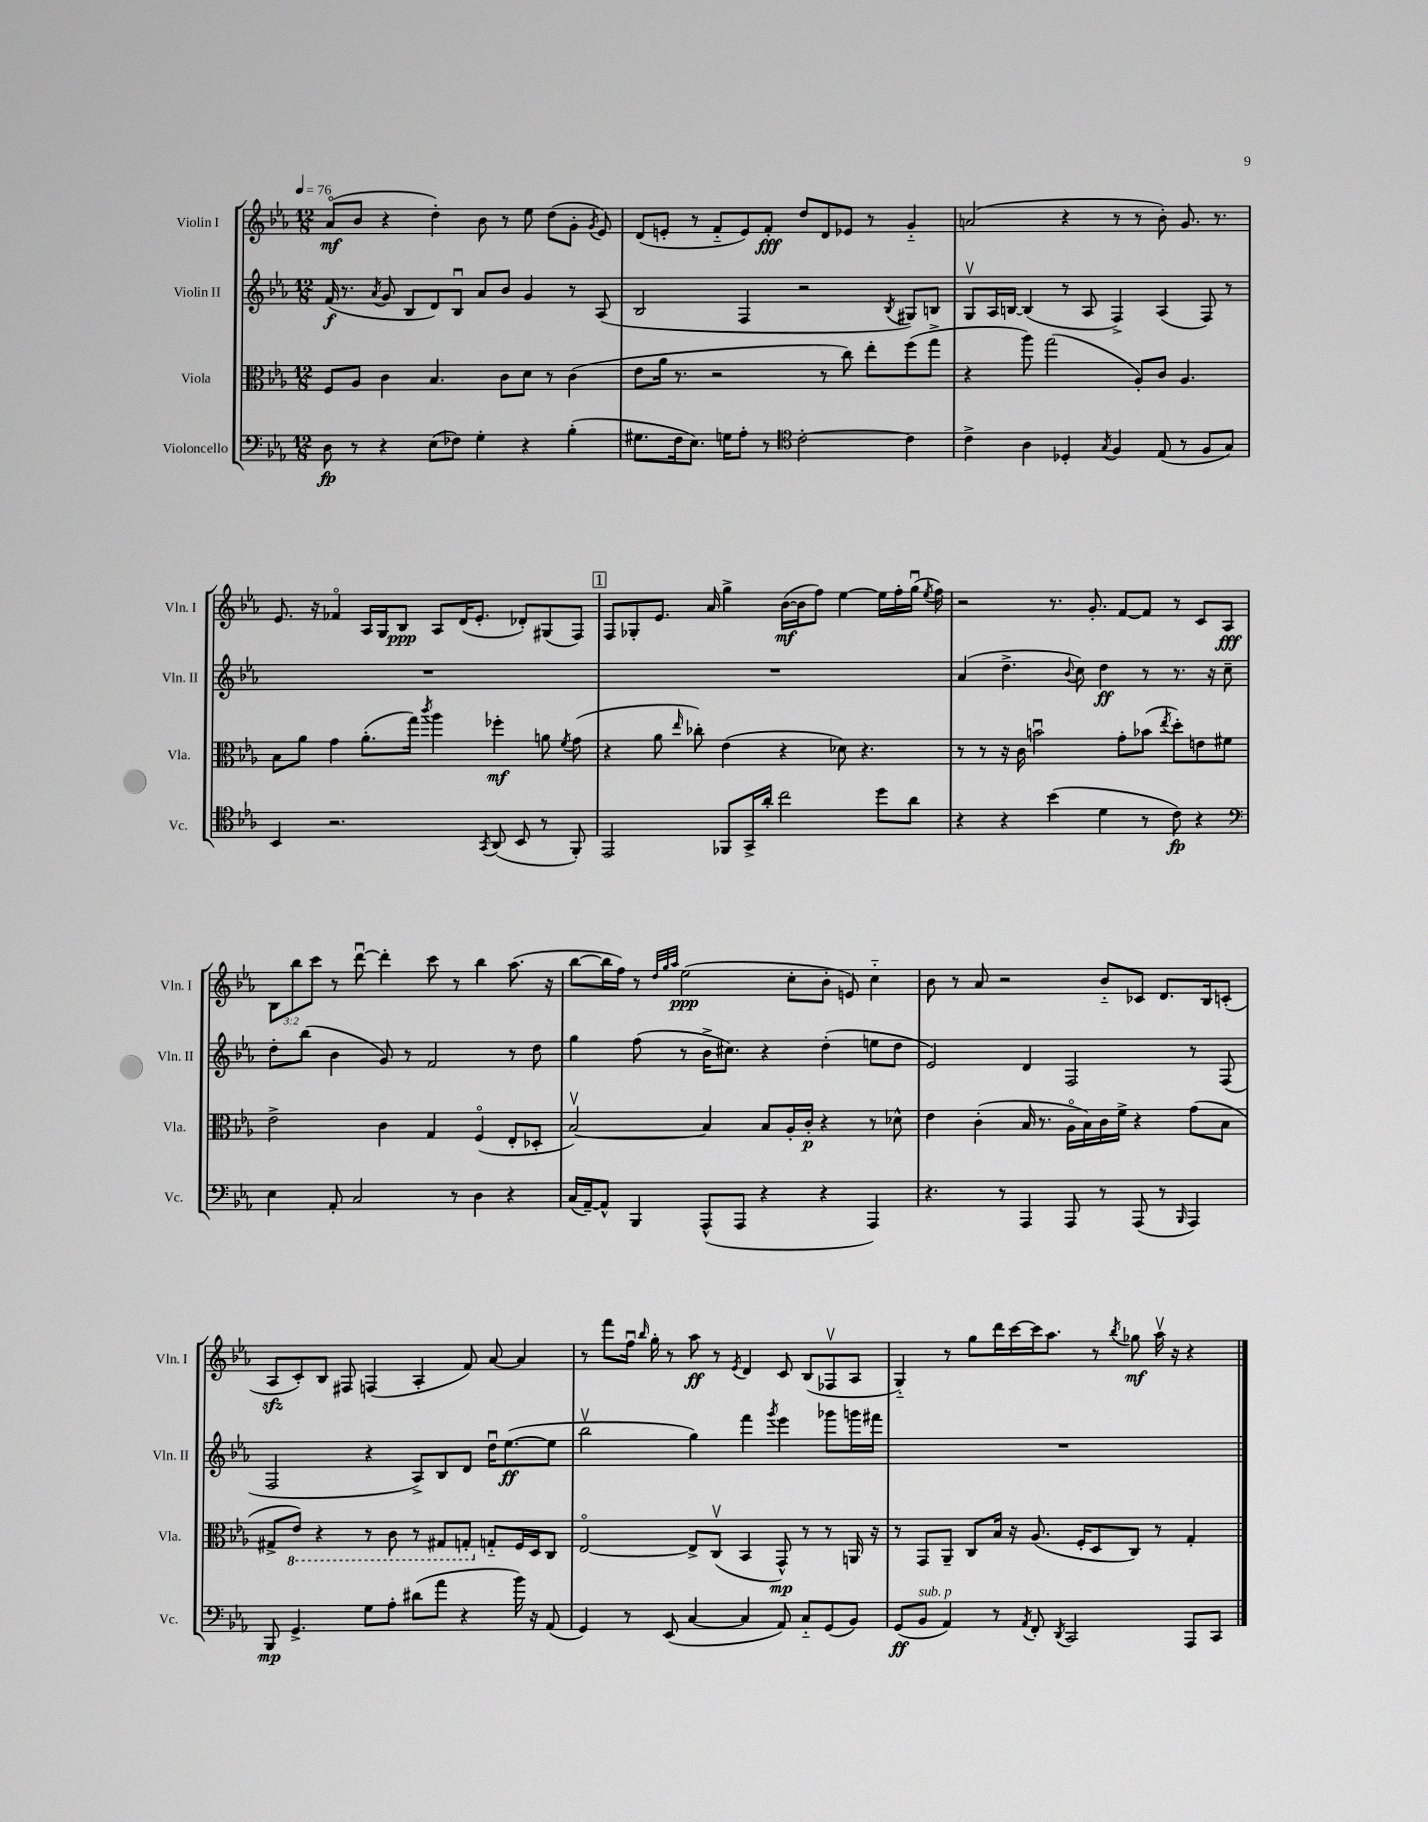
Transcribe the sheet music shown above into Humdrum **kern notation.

**kern	**kern	**kern	**kern
*staff4	*staff3	*staff2	*staff1
*clefF4	*clefC3	*clefG2	*clefG2
*k[b-e-a-]	*k[b-e-a-]	*k[b-e-a-]	*k[b-e-a-]
*M12/8	*M12/8	*M12/8	*M12/8
*MM76	*MM76	*MM76	*MM76
8D	8F	(16f	(8a-o
.	.	8.r	.
8r	8A-	.	8b-
.	.	8qa-	.
4r	4c	8g	4r
.	.	8B-	.
(8E-	4.B-	8d)	4dd')
8F-)	.	8B-u	.
4G'	.	8a-	8b-
.	8c	8b-	8r
4r	8d	4g	8ee-
.	8r	.	(8dd
(4B-'	(4c	8r	8g'
.	.	.	8qg
.	.	(8A-	8e-)
=	=	=	=
8.G#	8e-	2B-	(8d
.	16a-	.	8e'
16F	8.r	.	.
8.E-)	.	.	8r
.	2r	.	8f'~
16G	.	.	.
8A-'	.	4F	8e)
8r	.	.	8f'
*clefC4	*	*	*
[2c'	.	2r	8dd
.	8r	.	8d
.	8cc)	.	8e-
.	8ee-'	.	8r
.	.	8qB-	.
4c]	(8ff	8G#)	4g'~
.	8gg^	8B	.
=	=	=	=
4c^	4r	8Gv	(2a
.	.	16A-	.
.	.	[16B	.
4A-	8aa-)	(4B]	.
.	(2gg	.	.
4D-'	.	8r	4r
.	.	8A-	.
8qG	.	.	.
4F	.	4F^)	8r
.	8A-')	.	8r
(8E-	8c	(4A-	8b-')
8r	4.A-	.	8.g
8F	.	8F)	.
.	.	.	8.r
8G)	.	8r	.
=	=	=	=
4BB-	8B-	1.r	8.e-
.	8a-	.	.
.	.	.	16r
2.r	4g	.	4f-o
.	(8.a-'	.	16A-
.	.	.	16G
.	.	.	8B-
.	16gg)	.	.
.	8qccc	.	.
.	4aa-	.	8A-
.	.	.	(16d
.	.	.	8.e-'
8qGG	.	.	.
(8AA-	4ff-'	.	.
8BB-	.	.	8d-')
8r	8a	.	(8G#
.	8qf	.	.
8FF')	(8g	.	8F)
=	=	=	=
2EE-	4r	1.r	8F
.	.	.	8G-'
.	8a-	.	8.e-
.	16qqee-	.	.
.	8cc-')	.	.
.	.	.	16a-
8FF-	(4e-	.	4gg^
16GG^	.	.	.
16a-'	.	.	.
2cc	4r	.	([16b-
.	.	.	16b-]
.	.	.	8ff)
.	8d-)	.	[4ee-
.	4.r	.	.
8dd	.	.	16ee-]
.	.	.	16ff'
8a-	.	.	(16ggu
.	.	.	8qee-
.	.	.	16ff)
=	=	=	=
4r	8r	(4a-	2r
.	8r	.	.
4r	16r	4.dd^	.
.	16c	.	.
.	2bu	.	.
(4b-	.	.	8.r
.	.	8qqb-	.
.	.	8cc)	.
.	.	.	8.g'
4d	.	4dd	.
.	8g'	.	[8f
8r	(8b-	8r	8f]
.	8qee-	.	.
8c)	8dd')	8.r	8r
4r	8e	.	8c
.	.	16r	.
.	8f#	8cc~	8A-
=	=	=	=
*clefF4	*	*	*
4E-	2e-^	8dd'	12B-
.	.	.	12bb-
.	.	(8bb-	.
.	.	.	12ccc
8AA-'	.	4b-	8r
2C	.	.	[8dddu
.	4c	8g)	4ddd']
.	.	8r	.
.	4G	2f	8ccc
8r	.	.	8r
4D	(4Fo	.	4bb-
4r	8E-'	8r	(8.aa-
.	8D-'	8dd	.
.	.	.	16r
=	=	=	=
(16C	[2B-v)	4gg	[8bb-
[16AA-~)	.	.	.
8AA-^^]	.	.	16bb-]
.	.	.	16ff)
4BBB-	.	(8ff	8r
.	.	.	32qqdd
.	.	.	32qqgg
.	.	.	32qqaa-
.	.	8r	(2ee-
(8AAA-^^	4B-]	16b-^	.
.	.	8.cc#)	.
8AAA-	.	.	.
4r	8B-	4r	.
.	16A-'	.	8cc'
.	16c'	.	.
4r	4r	(4dd'	8b-'
.	.	.	8e)
4AAA-)	8r	8ee	4cc'~
.	8d-^^	8dd	.
=	=	=	=
4.r	4e-	2e-)	8b-
.	.	.	8r
.	(4c'	.	8a-
8r	.	.	2r
4AAA-	16B-	4d	.
.	8.r	.	.
8AAA-	16A-o	2F	.
.	16B-)	.	.
8r	16c	.	8b-'~
.	16f^	.	.
(8AAA-	4r	.	8c-
8r	.	.	8.d
16qqBBB-	.	.	.
4AAA-)	(8g	8r	.
.	.	.	16B-
.	8B-	(8F	(8c'
=	=	=	=
8BBB-	8G#^	2F	8A-
4.GG^	8E-)	.	8c')
.	4r	.	8B-
.	.	.	8F#
8G	8r	4r	(4F
8A-'	8C	.	.
(8d#	8r	8A-^)	4A-'
8a-	8GG#	8B-	.
4r	8GG'	8d	8f)
.	8G'~	16ddu	[8a-
.	.	([8.ee-	.
16b-)	16F	.	4a-]
16r	16D	.	.
(8AA-	8C	8ee-]	.
=	=	=	=
4GG)	[2E-o	2bb-v	8r
.	.	.	8fff
8r	.	.	16ffu
.	.	.	16qqbb-
.	.	.	16gg'
(8EE-	.	.	8r
[4C	8E-^]	4gg)	8aa-
.	(8Cv	.	8r
.	.	.	8qe-
4C]	4BB-	4fff	4d
.	.	8qggg	.
8AA-)	8GG^^)	4eee-	8c
8C'~	8r	.	(8B-
(8GG	8r	8ggg-	8F-v
8BB-)	16AA	16ggg	8A-
.	16r	16fff#	.
=	=	=	=
(8GG	8r	1.r	4G'~)
8BB-	8GG	.	.
4AA-)	8AA-~	.	8r
.	8C	.	8gg
8r	16B-	.	16ddd
.	16r	.	[16ccc
8qAA-	.	.	.
8FF'	(8.A-	.	16ccc]
.	.	.	8.aa-
8qDD	.	.	.
2CC	.	.	.
.	16F'	.	.
.	8D	.	8r
.	.	.	8qbb-
.	8C)	.	8gg-
.	8r	.	16aa-v
.	.	.	16r
8AAA-	4G'	.	4r
8CC	.	.	.
==	==	==	==
*-	*-	*-	*-
